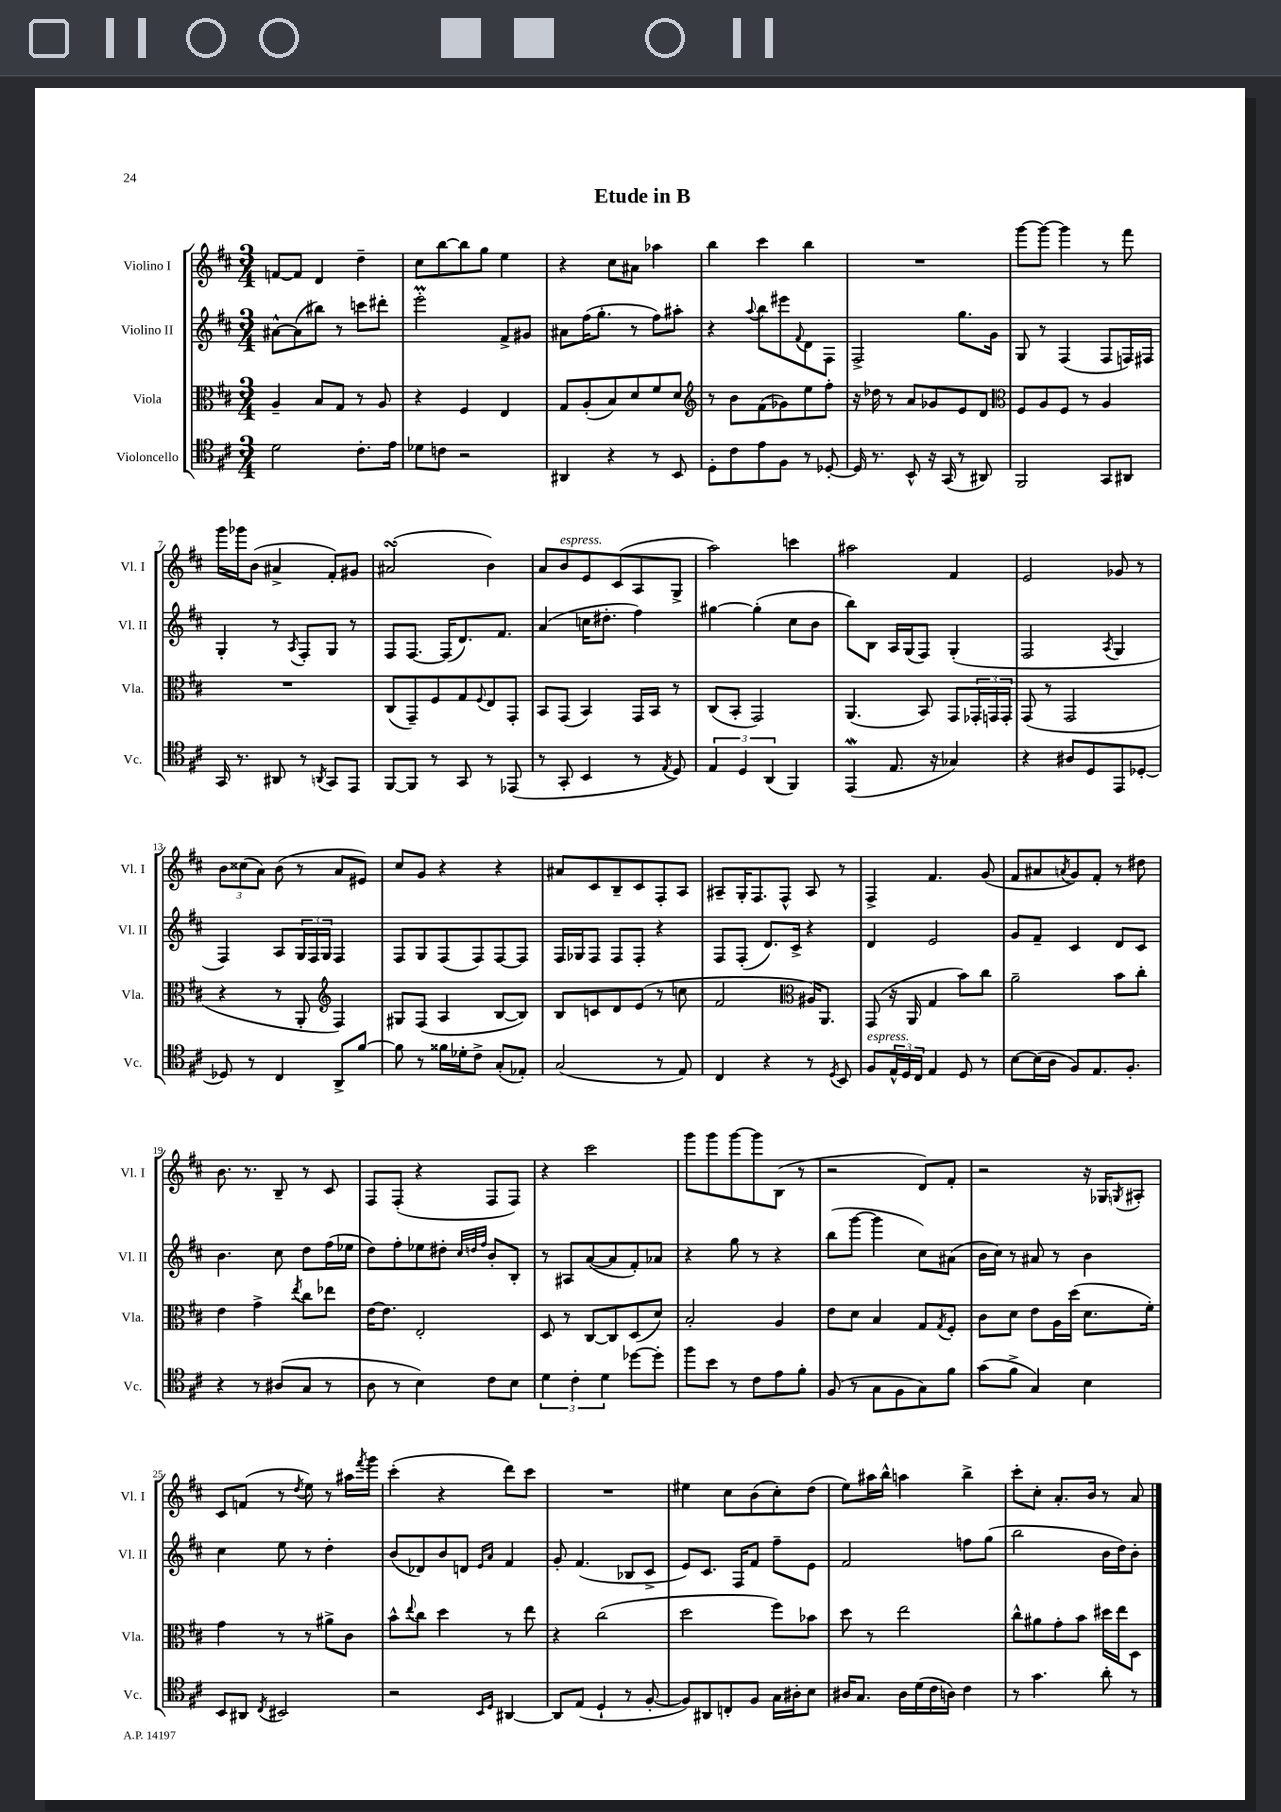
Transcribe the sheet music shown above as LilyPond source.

\header { title = "Etude in B" }
<<
\new StaffGroup <<
\new Staff = "s0" \with { instrumentName = "Violino I" shortInstrumentName = "Vl. I" } {
    \clef treble \key d \major \numericTimeSignature \time 3/4
    f'8~ f'8 d'4 d''4-- |
    cis''8 b''8~ b''8 g''8 e''4 |
    r4 cis''8 ais'8 aes''4 |
    b''4 cis'''4 b''4 |
    R2. |
    g'''8~ g'''8~ g'''4 r8 fis'''8 |
    g'''16 ges'''16 b'8( ais'4-> fis'8-.) gis'8 |
    ais'2\turn( b'4) |
    a'8 b'8^\markup { \italic "espress." } e'8 cis'8( a8 g8-> |
    a''2) c'''4 |
    ais''2 fis'4 |
    e'2 ges'8 r8 |
    \tuplet 3/2 { b'8 cisis''8( a'8) } b'8( r8 a'8 eis'8) |
    cis''8 g'8 r4 r4 |
    ais'8 cis'8 b8-- cis'8 fis8-. a8 |
    ais8-- g16-. fis8. fis8-^ ais8 r8 |
    fis4-> fis'4. g'8( |
    fis'8 ais'8 \acciaccatura { a'8 } g'8) fis'8-. r8 dis''8 |
    b'8. r8. b8-- r8 cis'8 |
    fis8 fis8-.( r4 fis8 fis8) |
    r4 cis'''2 |
    g'''8 g'''8 g'''8~ g'''8 b8( r8 |
    r2 d'8) fis'8-. |
    r2 r16 ges16 \acciaccatura { g8 } ais8-. |
    cis'8 f'8( r8 \acciaccatura { d''8 } e''8) r8 ais''16 \acciaccatura { fis'''8 } g'''16 |
    cis'''4-.( r4 d'''8) cis'''8 |
    R2. |
    eis''4 cis''8 b'8( cis''8-.) d''8( |
    e''8) ais''16 b''16-^ a''4 b''4-> |
    cis'''8-. cis''8-. a'8.-. b'16 r8 a'8 \bar "|." |
}
\new Staff = "s1" \with { instrumentName = "Violino II" shortInstrumentName = "Vl. II" } {
    \clef treble \key d \major \numericTimeSignature \time 3/4
    ais'8~-^ ais'8( bis''8) r8 c'''8 dis'''8-. |
    e'''2-.\prall fis'8-> gis'8 |
    ais'8 fis''16( g''8.-. r8 fis''8) ais''8-. |
    r4 \appoggiatura { a''8 } b''8 eis'''8 \appoggiatura { fis'8 } d'8 fis8 |
    fis2-> g''8. g'16 |
    g8 r8 fis4( fis8 f16) fis16 |
    g4-. r8 \acciaccatura { a8 } fis8-. g8 r8 |
    fis8 fis8.~ fis16( d'8.) fis'8. |
    a'4( c''16 dis''8.-. fis''4) |
    gis''4~ gis''4-.( cis''8 b'8 |
    b''8) b8 a16 g16( fis8) g4-.( |
    fis2 \acciaccatura { a8 } g4 |
    fis4) a8 \tuplet 3/2 { g16 fis16 g16 } fis4 |
    fis8 g8 fis8( fis8) fis8~ fis8 |
    fis16 ges16 fis8 fis8 fis8-. r4 |
    fis8 fis8-.( d'8.) cis'16-> r4 |
    d'4 e'2 |
    g'8 fis'8-- cis'4 d'8 cis'8 |
    b'4. cis''8 d''8 fis''16( ees''16 |
    d''8) fis''8-. ees''8 dis''8-. \grace { cis''32 d''32 fis''32 } b'8-. b8-. |
    r8 ais8 a'8~( a'8 fis'8-.) aes'8 |
    r4 g''8 r8 r4 |
    b''8( g'''8~ g'''4 cis''8) ais'8( |
    b'16 cis''16) r8 ais'8 r8 b'4 |
    cis''4 e''8 r8 d''4-. |
    b'8( des'8) b'8 d'8 \grace { e'16 a'16 } fis'4 |
    g'8-. fis'4.( bes8 cis'8-> |
    e'8) cis'8. fis16 fis'8 fis''8-- e'8 |
    fis'2 f''8 g''8( |
    b''2 b'16 d''16) b'8-. \bar "|." |
}
\new Staff = "s2" \with { instrumentName = "Viola" shortInstrumentName = "Vla." } {
    \clef alto \key d \major \numericTimeSignature \time 3/4
    a4-- b8 g8 r8 a8 |
    r4 fis4 e4 |
    g8 a8-.( b8) d'8 fis'8 d'8 |
    \clef treble r8 b'8 fis'8( ges'8) e''8 fis''8-. |
    r16 des''16 r8 a'8 ges'8 e'8 d'8 |
    \clef alto fis8 a8 fis8 r8 a4 |
    R2. |
    cis8( g,8--) fis8 g8 \appoggiatura { fis8 } e8 g,8-. |
    b,8 g,8( b,4) g,16 b,16 r8 |
    cis8( b,8-. g,2) |
    a,4.( b,8) g,8 \tuplet 3/2 { ges,16-. g,16 g,16-. } |
    g,8( r8 g,2 |
    r4 r8 a,8-. \clef treble fis4) |
    gis8 fis8( a4 b8~ b8) |
    b8 c'8 d'8 e'8( r8 c''8 |
    fis'2 \clef alto ais16) a,8. |
    g,8( r16 a,16 g4 b'8) cis''8 |
    a'2-- b'8 cis''8-. |
    e'4 g'4-> \acciaccatura { e''8 } cis''8 ees''8 |
    e'16~ e'8. e2-. |
    d8 r8 cis8~ cis8 d8( d'8) |
    b2-. a4 |
    e'8 d'8 b4 g8 \acciaccatura { g8 } fis8-. |
    cis'8 d'8 e'8 a16 d''16( d'8. fis'16-.) |
    g'4 r8 r8 ais'8-> cis'8 |
    b'8-^ \appoggiatura { e''8 } cis''8 d''4 r8 e''8 |
    r4 cis''2( |
    d''2 fis''8) bes'8 |
    d''8 r8 e''2 |
    cis''8-^ ais'8 g'8-. b'8 dis''16 e''16 d8 \bar "|." |
}
\new Staff = "s3" \with { instrumentName = "Violoncello" shortInstrumentName = "Vc." } {
    \clef tenor \key d \major \numericTimeSignature \time 3/4
    d'2 cis'8.-. e'16 |
    des'8 c'8 r2 |
    ais,4 r4 r8 b,8 |
    d8-. cis'8 e'8 fis8 r8 des8~-. |
    des16 r8. b,8-^ r16 g,16( r8 ais,8) |
    fis,2 g,8 ais,8 |
    g,16 r8. ais,8 r8 \acciaccatura { a,8 } g,8 e,8 |
    fis,8~ fis,8 r8 g,8 r8 ees,8( |
    r8 g,8-. b,4 r8 \acciaccatura { e8 } d8) |
    \tuplet 3/2 { e4 d4 a,4( } fis,4) |
    e,4\mordent( e8. r16 ges4) |
    r4 ais8 d8 e,8 des8~-. |
    des8 r8 cis4 a,8-> fis'8~ |
    fis'8 r8 fisis'16 des'16-. cis'8-> g8-.( ees8-.) |
    g2( r8 e8) |
    cis4 r4 r8 \acciaccatura { d8 } b,8 |
    fis8^\markup { \italic "espress." } \tuplet 3/2 { e16-^ d16 cis16 } e4 d8 r8 |
    b8~ b16( a16 fis8) e8. fis8.-. |
    r4 r8 ais8( g8 r8 |
    a8 r8 b4) cis'8 b8 |
    \tuplet 3/2 { d'4 cis'4-. d'4 } des''8~ des''8-. |
    fis''8 b'8 r8 cis'8 e'8 fis'8-. |
    fis8( r8 g8 fis8 g8) fis'8 |
    g'8( fis'8-> g4) b4 |
    b,8 ais,8 \acciaccatura { cis8 } bis,2 |
    r2 \grace { b,16 d16 } ais,4~ |
    ais,8 e8( d4-! r8 fis8~-. |
    fis8) ais,8 c8-. fis8 g16 ais16-. b8 |
    ais16 g8. ais16 d'16( cis'16 a16) cis'4 |
    r8 g'4. a'8-. r8 \bar "|." |
}
>>
>>
